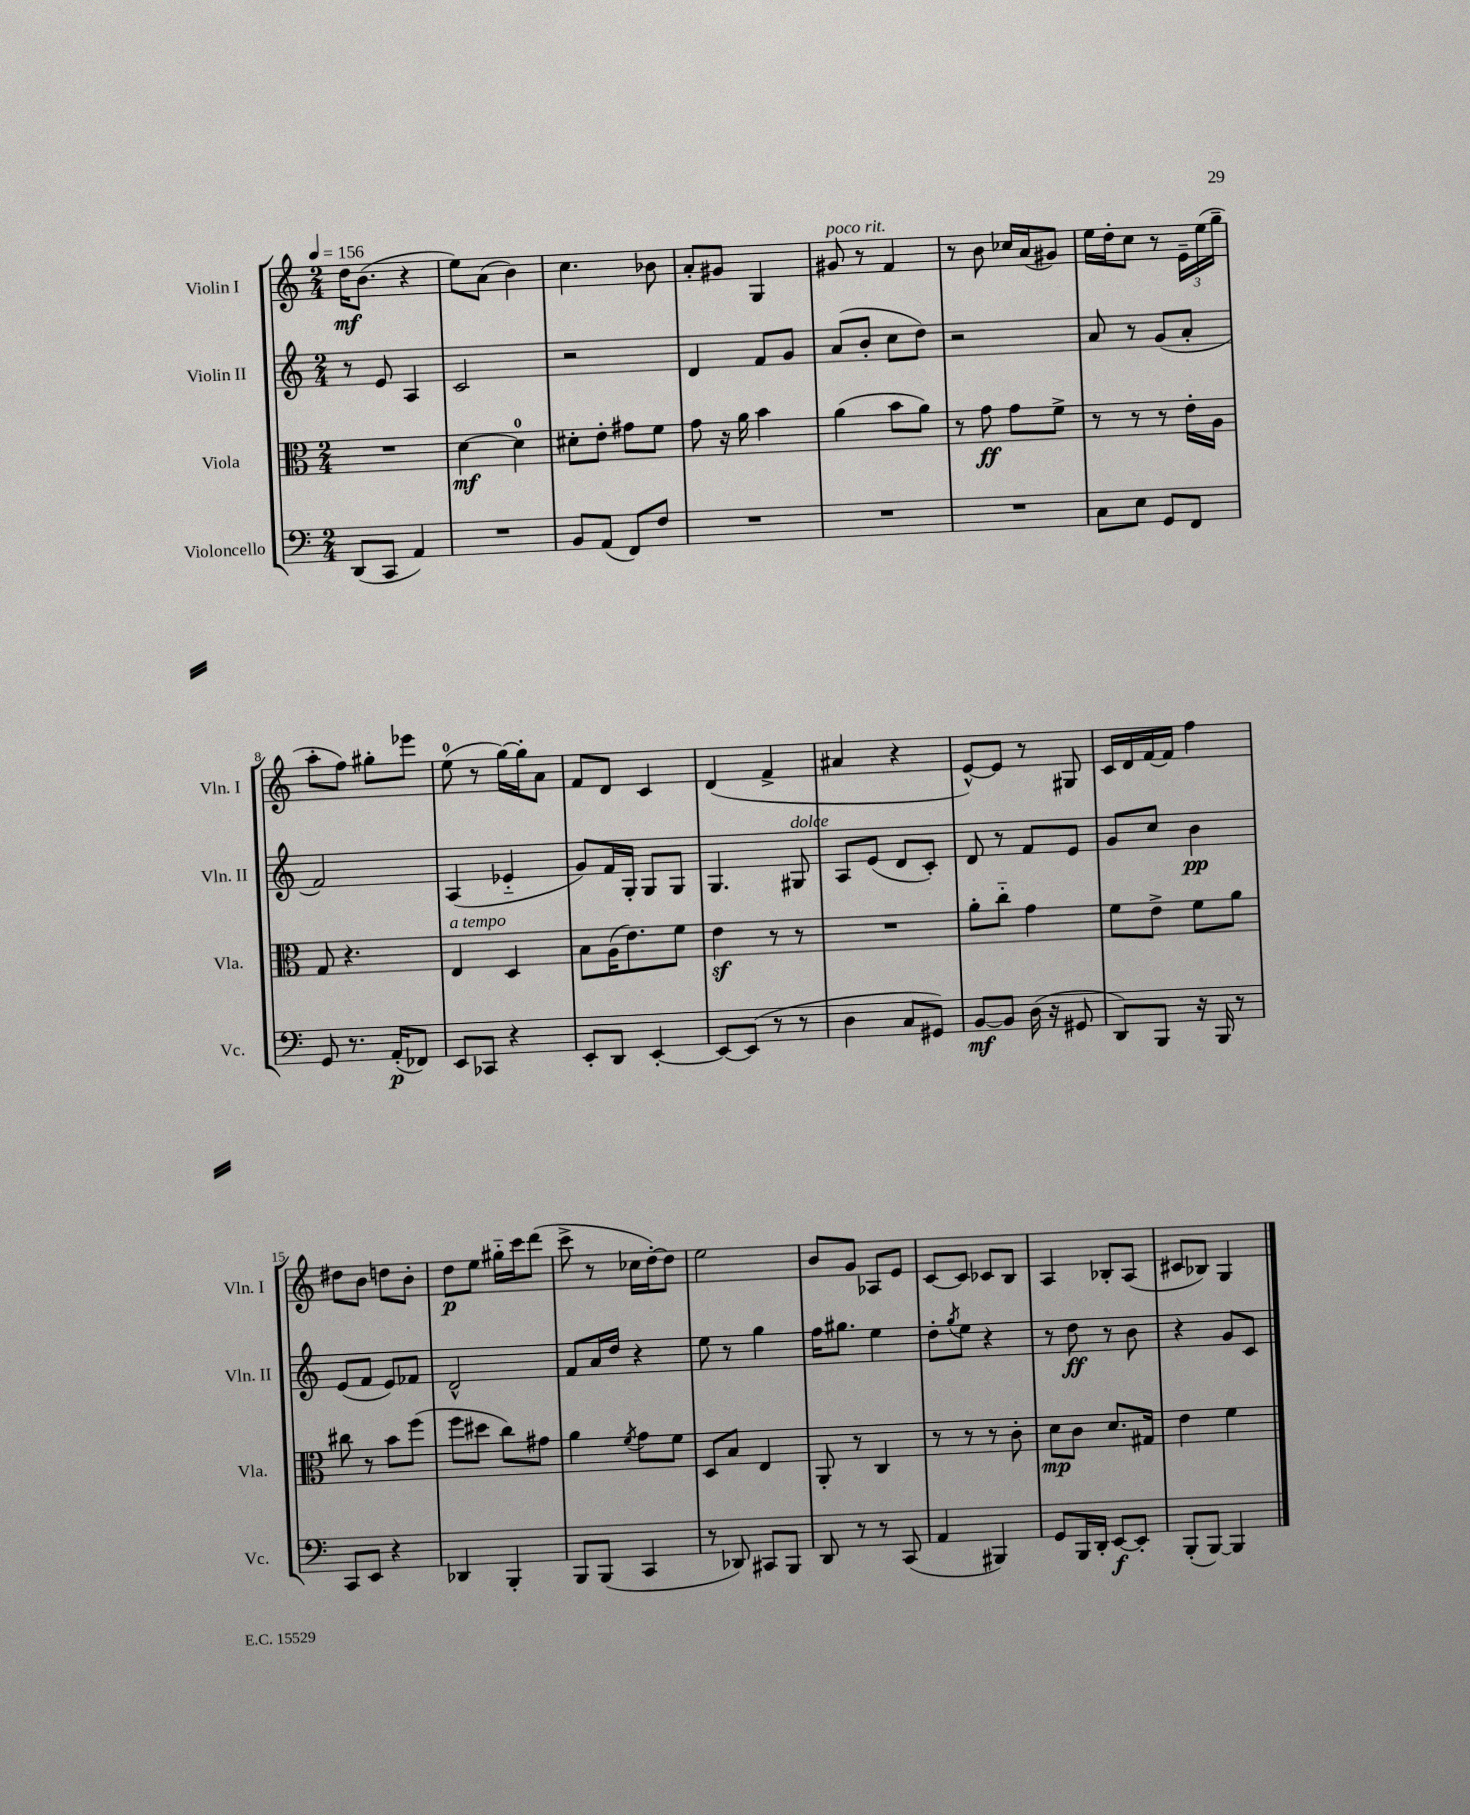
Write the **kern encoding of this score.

**kern	**kern	**kern	**kern
*staff4	*staff3	*staff2	*staff1
*clefF4	*clefC3	*clefG2	*clefG2
*k[]	*k[]	*k[]	*k[]
*M2/4	*M2/4	*M2/4	*M2/4
*MM156	*MM156	*MM156	*MM156
(8DD	2r	8r	16dd
.	.	.	(8.b
8CC	.	8e	.
4AA)	.	4A	4r
=	=	=	=
2r	[4d	2c	8ee)
.	.	.	(8a
.	4d]	.	4b)
=	=	=	=
8BB	8d#'	2r	4.cc
(8AA	8e'	.	.
8FF)	8g#	.	.
8F	8f	.	8b-
=	=	=	=
2r	8g	4d	8a'
.	16r	.	8g#
.	16a	.	.
.	4b	8f	4G
.	.	8g	.
=	=	=	=
2r	(4a	(8a	8g#
.	.	8b'	8r
.	8b	8cc	4f
.	8a)	8dd)	.
=	=	=	=
2r	8r	2r	8r
.	8g	.	8b
.	8g	.	16cc-
.	.	.	(16a
.	8f^	.	8g#)
=	=	=	=
8C	8r	8a	16ee
.	.	.	16dd'
8E	8r	8r	8cc
8GG	8r	(8g	8r
8FF	16e'	8a'	24e~
.	.	.	(24ee
.	16A	.	.
.	.	.	24gg~
=	=	=	=
8GG	8G	2f)	8aa'
8.r	4.r	.	8ff)
.	.	.	8gg#'
(16AA'	.	.	.
8FF-)	.	.	8eee-
=	=	=	=
8EE	4E	(4A	(8ee
8CC-	.	.	8r
4r	4D	4e-'~	[16gg)
.	.	.	16gg']
.	.	.	8a
=	=	=	=
8EE'	8B	8g)	8f
8DD	(16A	16f	8d
.	8.e)	16G'	.
[4EE'	.	8G	4c
.	8f	8G	.
=	=	=	=
8EE_	4e	4.G	(4d
(8EE]	.	.	.
8r	8r	.	4f^
8r	8r	8G#	.
=	=	=	=
4D	2r	8A	4a#
.	.	(8e	.
8C	.	8d	4r
8GG#)	.	8c')	.
=	=	=	=
[8BB	8a'	8d	[8e^^)
8BB]	8cc'~	8r	8e]
(16D	4g	8f	8r
16r	.	.	.
8GG#	.	8e	8G#
=	=	=	=
8DD)	8f	8g	16c
.	.	.	16d
8BBB	8e^	8cc	[16f
.	.	.	16f]
16r	8f	4b	4ff
16BBB	.	.	.
8r	8a	.	.
=	=	=	=
8CC	8cc#	(8e	8dd#
8EE	8r	8f	8b
4r	8b	8e)	8dd
.	(8ff	8f-	8b'
=	=	=	=
4DD-	8ff	2d^^	8dd
.	8dd#	.	8ee
4BBB'	8cc)	.	16gg#'~
.	.	.	16ccc
.	8g#	.	(8ddd
=	=	=	=
8BBB	4a	8f	8ccc^
(8BBB	.	16a	8r
.	.	16dd	.
.	8qf	.	.
4CC	8g	4r	16cc-
.	.	.	[16dd')
.	8f	.	8dd]
=	=	=	=
8r	8D	8ee	2ee
8DD-)	8B	8r	.
8CC#	4E	4gg	.
8BBB	.	.	.
=	=	=	=
8DD	8AA'	16ff	8b
.	.	8.gg#	.
8r	8r	.	8g
8r	4C	4ee	8A-
(8CC	.	.	8e
=	=	=	=
4AA	8r	8dd'	[8c
.	.	8qgg	.
.	8r	8ee	8c]
4BBB#)	8r	4r	8c-
.	8c'	.	8B
=	=	=	=
8GG	8d	8r	4A
16BBB	8c	8dd	.
16DD'	.	.	.
[8EE	8.d	8r	8B-'
8EE']	.	8b	(8A
.	16G#	.	.
=	=	=	=
(8BBB'	4e	4r	8c#
[8BBB)	.	.	8B-)
4BBB]	4f	8g	4G
.	.	8c	.
==	==	==	==
*-	*-	*-	*-
